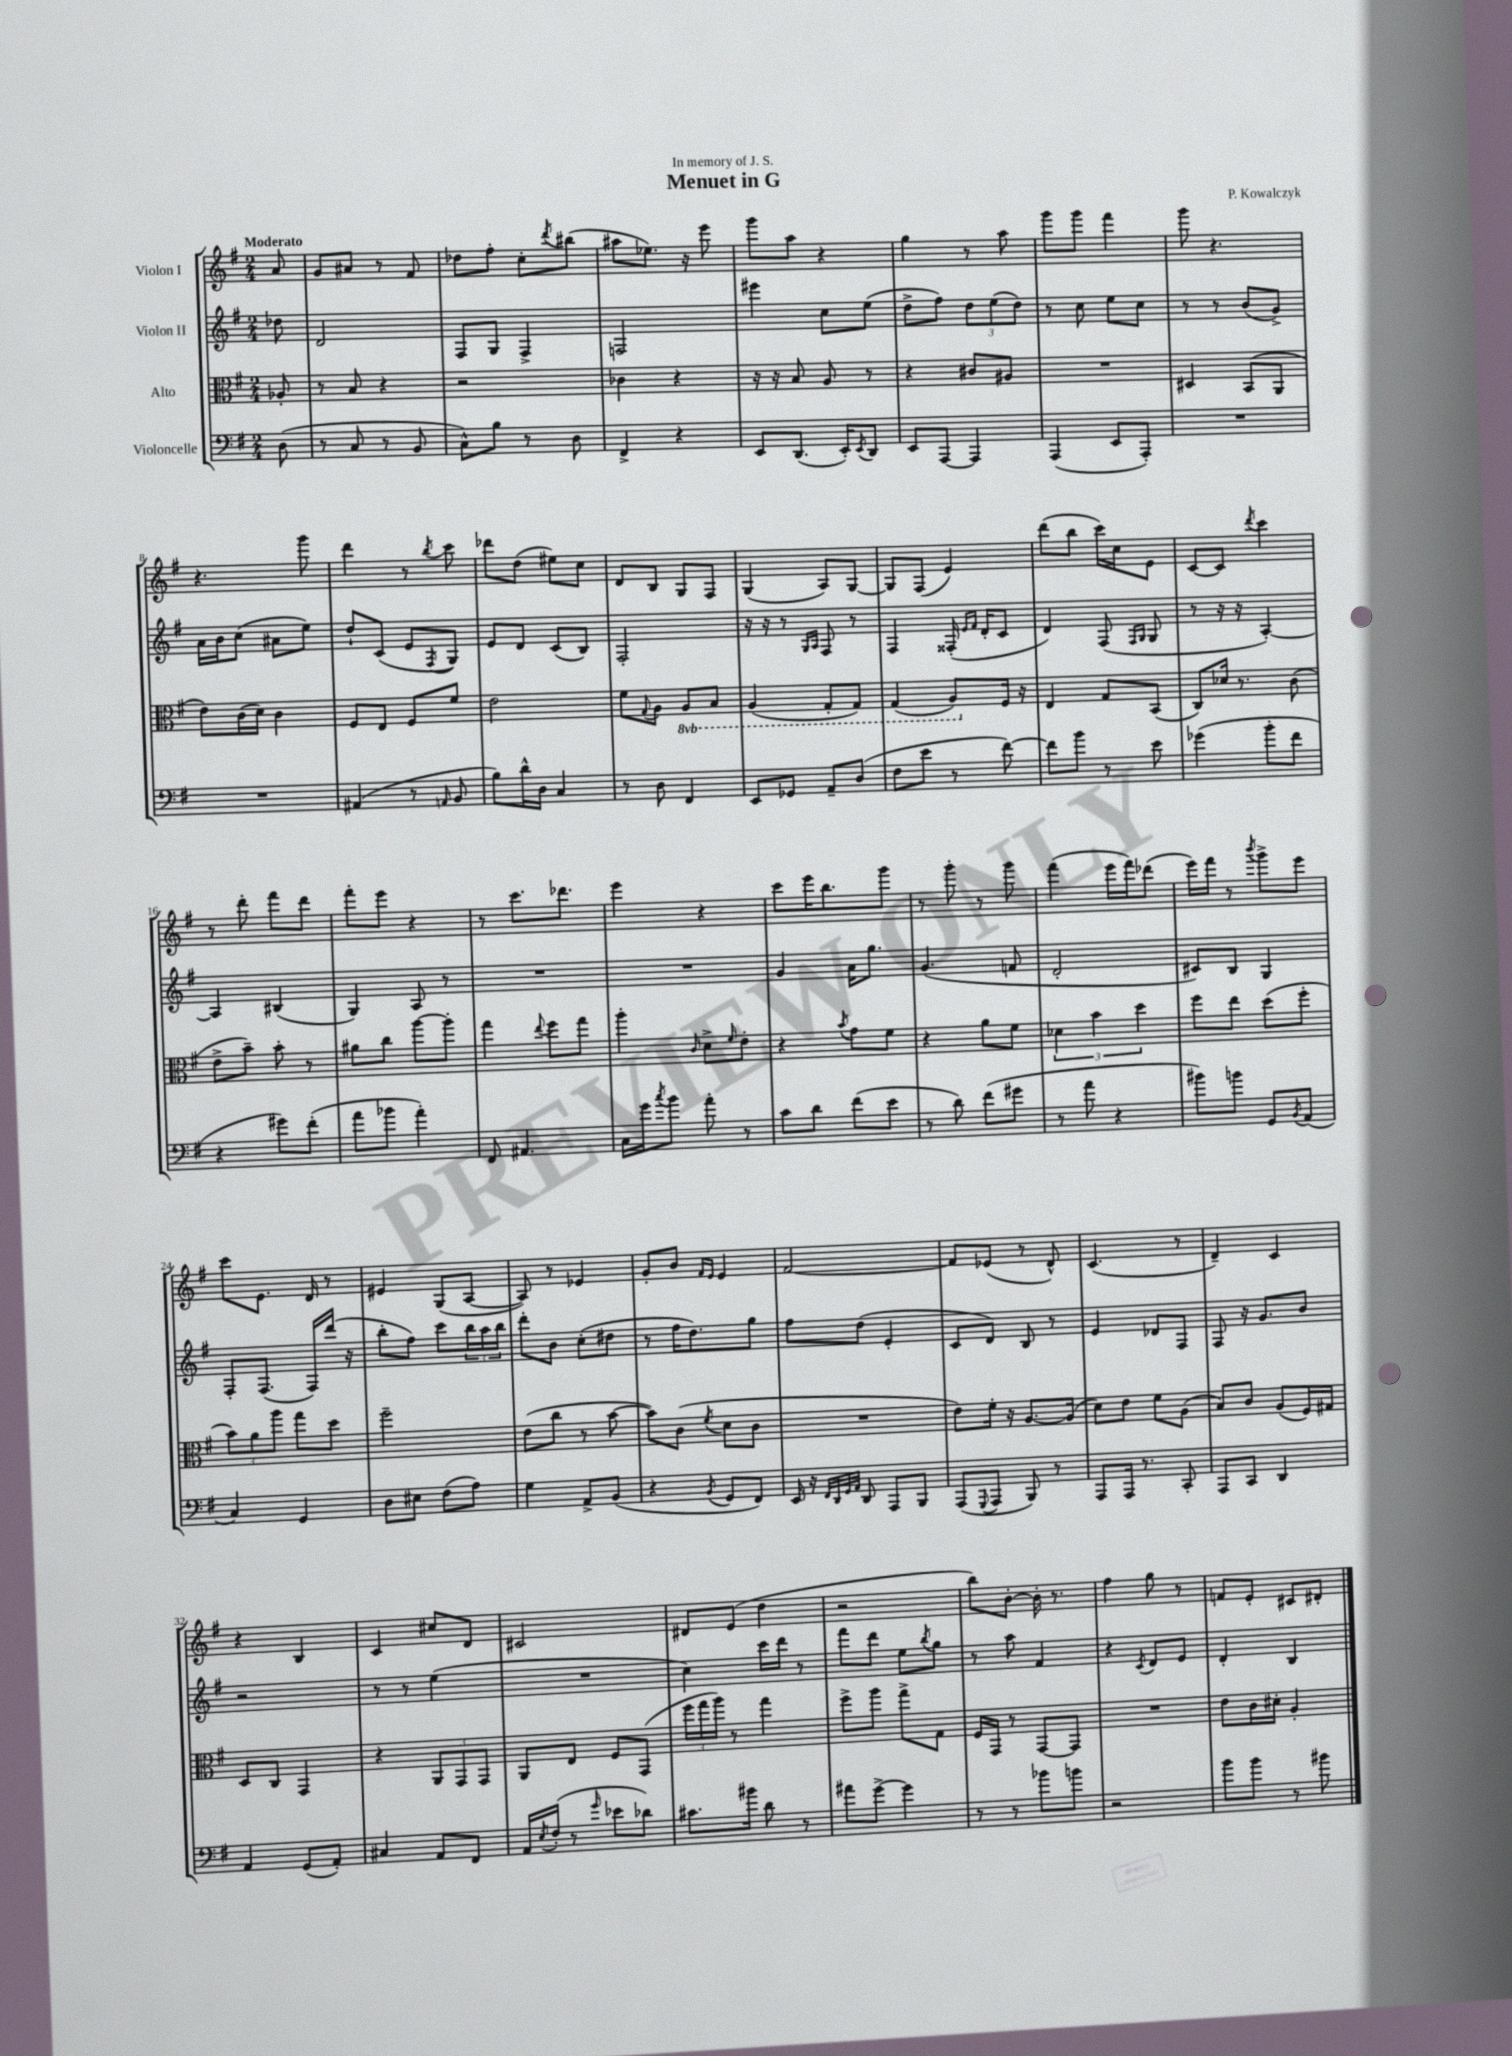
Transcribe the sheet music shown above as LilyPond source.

\header { title = "Menuet in G" composer = "P. Kowalczyk" dedication = "In memory of J. S." }
<<
\new StaffGroup <<
\new Staff = "s0" \with { instrumentName = "Violon I" } {
    \clef treble \key g \major \numericTimeSignature \time 2/4 \partial 8 \tempo "Moderato"
    a'8 |
    g'8 ais'8 r8 fis'8 |
    des''8 fis''8-. c''8-. \acciaccatura { d'''8 } bis''8( |
    ais''8 ees''8.) r16 e'''8 |
    g'''8 a''8 r4 |
    g''4 r8 a''8 |
    g'''8 g'''8 fis'''4 |
    g'''8 r4. |
    r4. g'''8 |
    d'''4 r8 \acciaccatura { b''8 } c'''8 |
    des'''8 d''8( eis''8) c''8 |
    d'8 b8 g8 fis8 |
    g4( a8) g8~ |
    g8 fis8( e'4) |
    d'''8( b''8 c'''16) c''16 e'8 |
    c'8~ c'8 \acciaccatura { d'''8 } c'''4 |
    r8 d'''8-. fis'''8 d'''8 |
    fis'''8-. e'''8 r4 |
    r8 c'''8. des'''8. |
    e'''4 r4 |
    c'''8 e'''16 b''8. g'''8 |
    r8 g'''8-. r8 g'''8 |
    fis'''4( e'''16 fis'''16) des'''8( |
    e'''16) fis'''16 r8 \acciaccatura { b'''8 } g'''8-> e'''8 |
    c'''8 e'8. d'16 r8 |
    eis'4 g8( a8~ |
    a8) r8 ees'4 |
    g'8-. b'8 \grace { fis'16 e'16 } e'4 |
    fis'2~ |
    fis'8 ees'8( r8 d'8-^) |
    c'4.( r8 |
    d'4--) c'4 |
    r4 b4 |
    c'4 cis''8 d'8 |
    cis'2 |
    dis'8 e'8( d''4 |
    r2 |
    b''8) b'8~-. b'16-. r8. |
    fis''4 g''8 r8 |
    f'8 e'8-. cis'8 dis'8-. \bar "|." |
}
\new Staff = "s1" \with { instrumentName = "Violon II" } {
    \clef treble \key g \major \numericTimeSignature \time 2/4 \partial 8
    des''8 |
    d'2 |
    fis8 g8 fis4-> |
    f2 |
    eis'''4 c''8 e''8( |
    d''8-> fis''8) \tuplet 3/2 { d''8 e''8( d''8) } |
    r8 c''8 e''8 c''8 |
    r8 r8 b'8( g'8->) |
    a'16 b'16 c''8( ais'8 e''8) |
    d''8-! c'8( e'8 \acciaccatura { fis8 } g8) |
    e'8 d'8 c'8( b8) |
    fis2-. |
    r16 r16 r8 \grace { g16 a16 } fis8 r8 |
    fis4 fisis16-.( \grace { e'16 fis'16 } d'16-. c'8 |
    d'4) fis8( \grace { fis16 g16 } g8 |
    r8 r16 r16 a4~-.) |
    a4 bis4( |
    g4) a8 r8 |
    R2 |
    R2 |
    g'4 a'16 g''8. |
    g'4.( f'8 |
    d'2-. |
    cis'8) b8 g4 |
    fis8-. fis8.( fis16) d'''16( r16 |
    b''8-. fis''8) c'''8 \tuplet 3/2 { b''16 a''16 b''16 } |
    d'''8-. b'8 c''8-.( dis''8 |
    r8 fis''16 d''8.) g''8 |
    fis''8 d''8( e'4-. |
    c'8 d'8) b8 r8 |
    e'4 des'8 fis8 |
    fis8 r16 g'8. b'8 |
    r2 |
    r8 r8 e''4( |
    R2 |
    c''4) c'''16 d'''16 r8 |
    fis'''8 d'''8 e''8 \acciaccatura { b''8 } g''8 |
    r8 a''8 fis'4 |
    r4 \acciaccatura { c'8 } d'8 e'8 |
    d'4-. b4 \bar "|." |
}
\new Staff = "s2" \with { instrumentName = "Alto" } {
    \clef alto \key g \major \numericTimeSignature \time 2/4 \set Staff.ottavationMarkups = #ottavation-simple-ordinals \partial 8
    aes8-. |
    r8 b8 r4 |
    r2 |
    ces'4 r4 |
    r16 r16 b8 a8 r8 |
    r4 cis'8 ais8 |
    R2 |
    dis4 b,8( a,8 |
    e'8) c'16( d'16) c'4 |
    fis8 e8 fis8 fis'8 |
    e'2 |
    fis'8 \appoggiatura { g8 } a8 \ottava #-1 a,8 b,8 |
    a,4( g,8-. g,8) |
    g,4( a,8) \ottava #0 fis16 r16 |
    e4 g8 b,8( |
    c8) des'16 r8. c'8( |
    e'8-> b'8--) b'8-. r8 |
    ais'8 c''8 a''8~ a''8-. |
    g''4 \appoggiatura { e''8 } fis''8 g''8 |
    a''4-. \grace { c'16 } d'8-> \grace { fis'16 } e'8-. |
    r4 \acciaccatura { b'8 } g'8 fis'8 |
    r4 a'8 fis'8 |
    \tuplet 3/2 { des'4 b'4 d''4 } |
    fis''8 e''8 d''8( fis''8-. |
    \tuplet 3/2 { b'8) a'8 a''8 } g''8 d''8 |
    fis''2-- |
    e'8( c''8 r8 b'8~ |
    b'8) c'8( \acciaccatura { fis'8 } d'8 c'8 |
    R2 |
    e'8) fis'16-. r16 a8.~ a16( |
    d'8) e'8 fis'8 a8( |
    b8) c'8 a8( fis16) gis16 |
    d8 c8 g,4 |
    r4 \tuplet 3/2 { a,8 g,8 g,8 } |
    a,8 e8 fis8 g,8( |
    \tuplet 3/2 { fis''16 g''16 a''16) } r8 g''4 |
    fis''8-> a''8 g''8-> g8 |
    fis16 g,16 r8 g,8~ g,8 |
    R2 |
    e'8 c'16 dis'16-. a4-. \bar "|." |
}
\new Staff = "s3" \with { instrumentName = "Violoncelle" } {
    \clef bass \key g \major \numericTimeSignature \time 2/4 \partial 8
    d8( |
    r8 c8 r8 b,8 |
    c8-^) b8 r8 d8 |
    fis,4-> r4 |
    e,8 d,8.( e,16-.) \acciaccatura { e,8 } d,8 |
    e,8 a,,8~ a,,4 |
    a,,4( e,8 a,,8-.) |
    R2 |
    R2 |
    ais,4( r8 \grace { a,16 } b,8 |
    b8) d'16-^ d16 c4 |
    r8 d8 fis,4 |
    e,8 ges,8 a,8-- d8( |
    fis8 e'8 r8 fis'8~) |
    fis'8 b'8 r8 e'8 |
    ges'4( b'8-. fis'8 |
    r4 gis'8) fis'8-.( |
    a'8 bes'8 a'4-.) |
    fis,8 ais,4. |
    c16 g'16 \acciaccatura { c''8 } b'8 a'8-. r8 |
    c'8 d'8 fis'8( e'8 |
    r8 d'8) fis'8( gis'8 |
    r8 a'8 r4 |
    bis'8) b'8 g,8 \acciaccatura { b,8 } a,8( |
    c4) g,4 |
    d8 eis8 fis8( a8) |
    g4 a,8-> b,8( |
    r4 \acciaccatura { b,8 } g,8 fis,8) |
    e,16 r16 \grace { fis,32 d,32 g,32 a,32 } d,8 a,,8 b,,8 |
    a,,8( \appoggiatura { g,,8 } a,,8 b,,8) r8 |
    a,,8 a,,16 r8. c,8-. |
    a,,8 c,8 d,4 |
    a,4 g,8( a,8-.) |
    cis4 a,8 fis,8 |
    a,16 \acciaccatura { e8 } fis16-.( r8 \grace { g'16 } ees'8 des'8) |
    cis'8. bis'16 d'8 r8 |
    ais'8 g'8~-> g'4 |
    r8 r8 bes'8 b'8 |
    r2 |
    b'8 b'8 r8 bis'8 \bar "|." |
}
>>
>>
